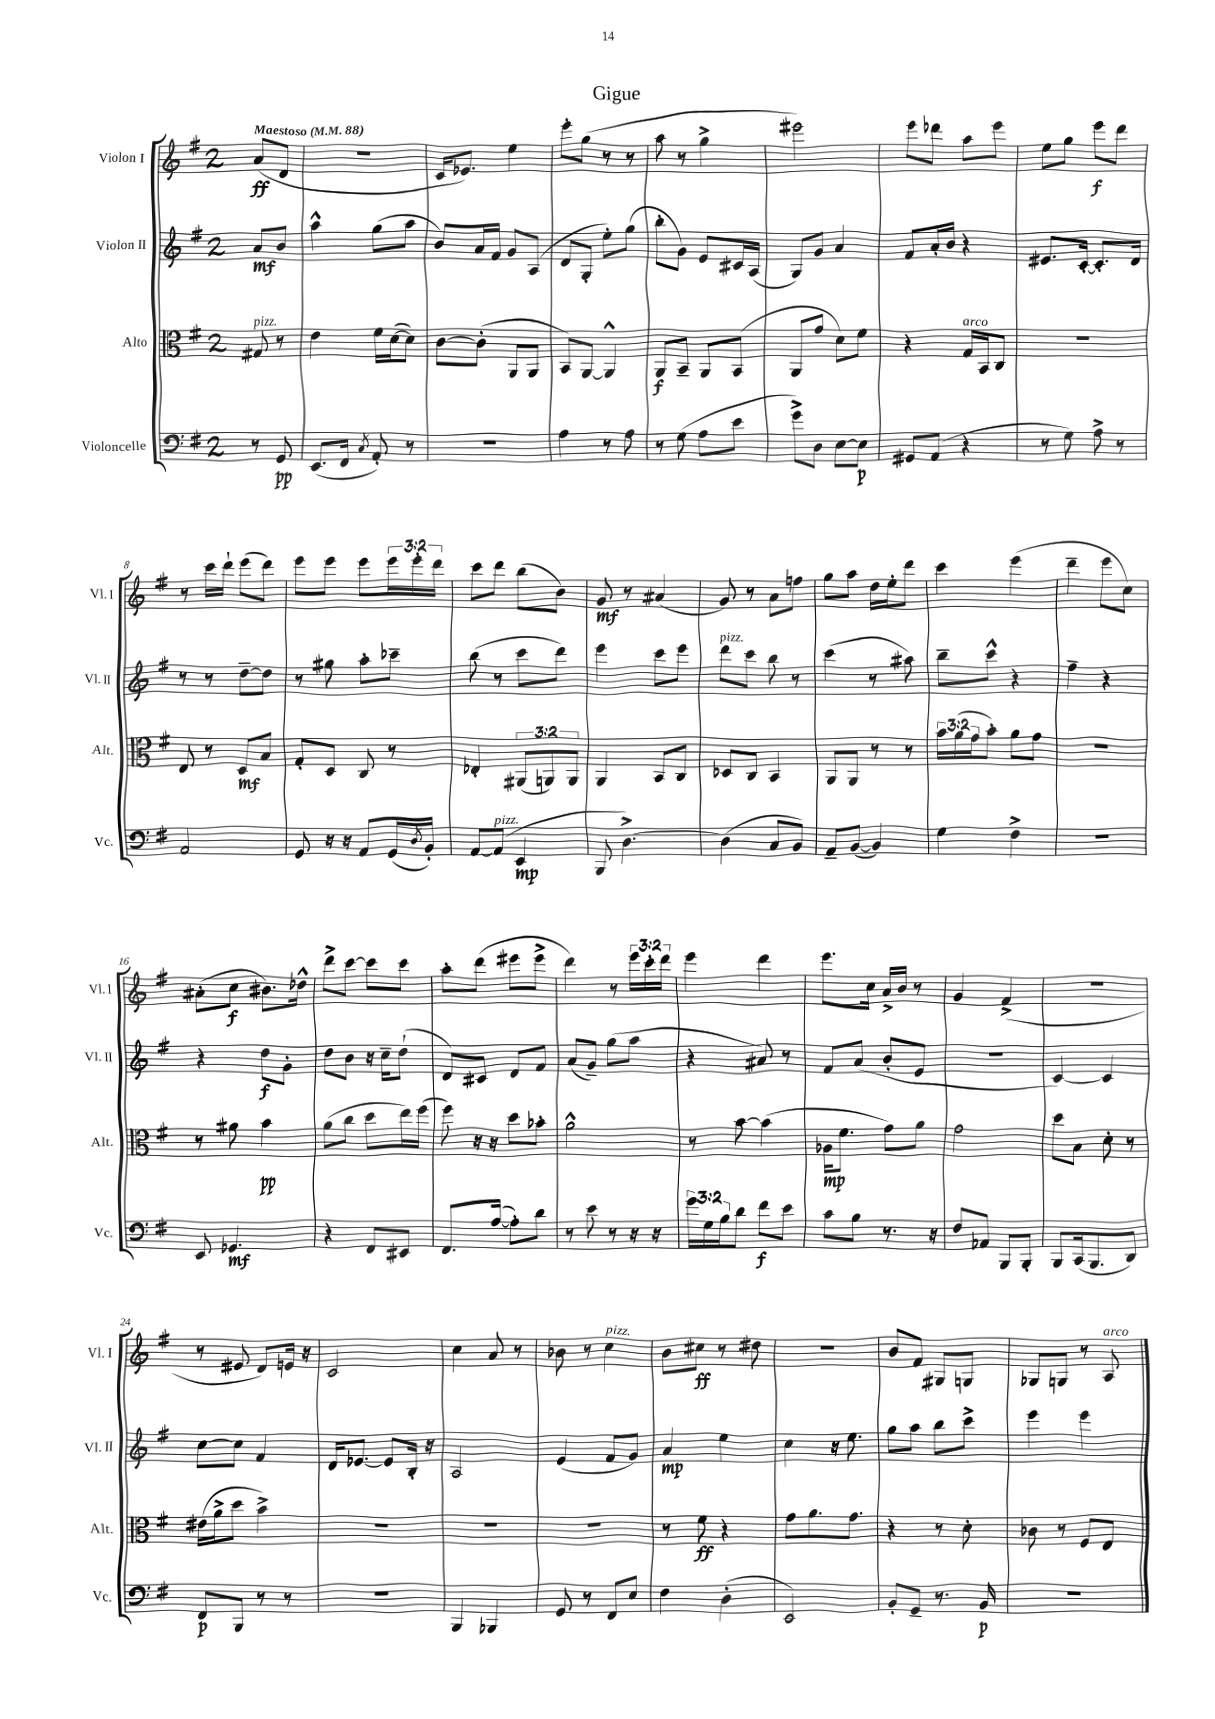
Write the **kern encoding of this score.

**kern	**kern	**kern	**kern
*staff4	*staff3	*staff2	*staff1
*clefF4	*clefC3	*clefG2	*clefG2
*k[f#]	*k[f#]	*k[f#]	*k[f#]
*M2/4	*M2/4	*M2/4	*M2/4
*MM88	*MM88	*MM88	*MM88
8r	8G#	8a	(8a
8GG	8r	8b	8d
=	=	=	=
(8.EE	4e	4aa^^	2r
16FF#	.	.	.
8qC	.	.	.
8AA')	16f#	(8gg	.
.	([16d	.	.
8r	8d])	8aa	.
=	=	=	=
2r	[8c	8b)	16c
.	.	.	8.e-)
.	(8c']	16a	.
.	.	16f#	.
.	8AA	8g	4ee
.	8AA	(8A	.
=	=	=	=
4A	8BB)	8d	8eee'
.	[8AA	8G'	(8gg
8r	4AA^^]	8ee')	8r
8A	.	(8gg	8r
=	=	=	=
8r	8AA	8bb'	8aa
(8G	8BB~	8g)	8r
8A	8AA	8e	4gg^
8e	(8BB	16c#	.
.	.	(16A	.
=	=	=	=
8g^)	8AA	8G)	2eee#)
8D	8g	8g	.
[8E	8d)	4a	.
8E]	8f#	.	.
=	=	=	=
8GG#	4r	8f#	8eee
(8AA	.	16a'	8ddd-
.	.	16b	.
4r	16G	4r	8aa
.	16BB	.	.
.	8C	.	8eee
=	=	=	=
8r	2r	8.e#	8ee
8G)	.	.	8gg
.	.	[16c'	.
8A^	.	8.c']	8eee
8r	.	.	8ddd
.	.	16d	.
=	=	=	=
2AA	8E	8r	8r
.	8r	8r	16ccc
.	.	.	16ddd`
.	8D	[8dd~	(8eee
.	8B	8dd]	8ddd)
=	=	=	=
8GG	8G'	8r	8eee
16r	8D	8gg#	8eee
16r	.	.	.
8AA	8C	8aa'	8eee
(16GG	8r	8ccc-~	24eee
.	.	.	24eee'
8qD	.	.	.
16BB')	.	.	.
.	.	.	24ddd
=	=	=	=
[8AA	4E-'	(8bb	8ccc
(8AA]	.	8r	8ddd
4EE	(12AA#	8ccc	(8bb
.	12AA)	.	.
.	.	8ddd)	8b)
.	12AA	.	.
=	=	=	=
8BBB	4AA	4eee	8g
[4.D^)	.	.	8r
.	8BB	8ccc	(4a#
.	8C	8eee	.
=	=	=	=
(4D]	8D-	8ddd	8g)
.	8C	8ccc	8r
8C	4BB	8bb	8a
8BB)	.	8r	8ff
=	=	=	=
8AA~	8AA	(4ccc	8gg
([8BB	8AA	.	8aa
4BB])	8r	8r	16dd
.	.	.	16ee'
.	8r	8aa#)	8ddd
=	=	=	=
4G	24b	8bb~	4ccc
.	(24a	.	.
.	24g	.	.
.	8b')	8ccc^^	.
4F#^	8a	4r	(4eee
.	8g	.	.
=	=	=	=
2r	2r	4ff#~	4ddd~
.	.	4r	8eee
.	.	.	8cc)
=	=	=	=
8EE	8r	4r	(8a#'
4.GG-	8a#	.	8cc
.	4b	8dd	8.b#)
.	.	8g'	.
.	.	.	16dd-^^
=	=	=	=
4r	(8a	8dd	8ddd^
.	8cc	8b	[8ccc
8FF#	8dd	16r	8ccc]
.	.	16cc~	.
8EE#	16ee)	(8dd`	8ccc
.	(16ff#	.	.
=	=	=	=
8.FF#	8ff#)	8d)	8aa'
.	16r	8c#	(8ddd
([16A	16r	.	.
8A'])	8dd	8d	8eee#
8d	8b-'	8f#	8eee#^
=	=	=	=
8r	2a^^	(8a	4ddd)
8e	.	8g~)	.
8r	.	(8gg	8r
16r	.	8aa	24eee
.	.	.	24ccc'
16r	.	.	.
.	.	.	24ddd
=	=	=	=
24g	8r	4r	4eee
24G	.	.	.
24B	.	.	.
8d	[8b	.	.
8f#	(4b]	8a#)	4ddd
8e	.	8r	.
=	=	=	=
8c	16A-	8f#	8.eee
.	8.f#	.	.
8B	.	(8a	.
.	.	.	16cc
8.r	8g)	8b'	16a^
.	.	.	16b
.	8a	8e	8r
16r	.	.	.
=	=	=	=
8F#	2g	2r	4g
8AA-	.	.	.
8BBB	.	.	(4f#^
8BBB'	.	.	.
=	=	=	=
8BBB	8dd	[4c)	2r
(16CC	8B	.	.
8.BBB	.	.	.
.	8d'	4c]	.
8DD)	8r	.	.
=	=	=	=
8FF#	(16e#	[8cc	8r
.	16a^	.	.
8BBB	8dd	8cc]	8e#
8r	4b^)	4f#	8d)
8r	.	.	16e
.	.	.	16r
=	=	=	=
2r	2r	16d	2c
.	.	[8.e-	.
.	.	8e-]	.
.	.	16B'	.
.	.	16r	.
=	=	=	=
4BBB	2r	2A	4cc
4BBB-	.	.	8a
.	.	.	8r
=	=	=	=
8GG	2r	(4e	8b-
8r	.	.	8r
8FF#	.	8f#	4cc
8E	.	8g)	.
=	=	=	=
4F#	8r	4a	8b
.	8f#	.	8cc#
(4D'	4r	4ee	8r
.	.	.	8dd#
=	=	=	=
2EE)	8g	4cc	2r
.	8.a	.	.
.	.	16r	.
.	8.g	8.ee	.
=	=	=	=
8BB'	4r	8gg	8b
8GG~	.	8aa	8f#
8.r	8r	8bb	8G#
.	8d'	8ccc^	8G
16BB	.	.	.
=	=	=	=
2r	8c-	4eee	8G-
.	8r	.	8G
.	8F#	4eee	8r
.	8E	.	8A
==	==	==	==
*-	*-	*-	*-
